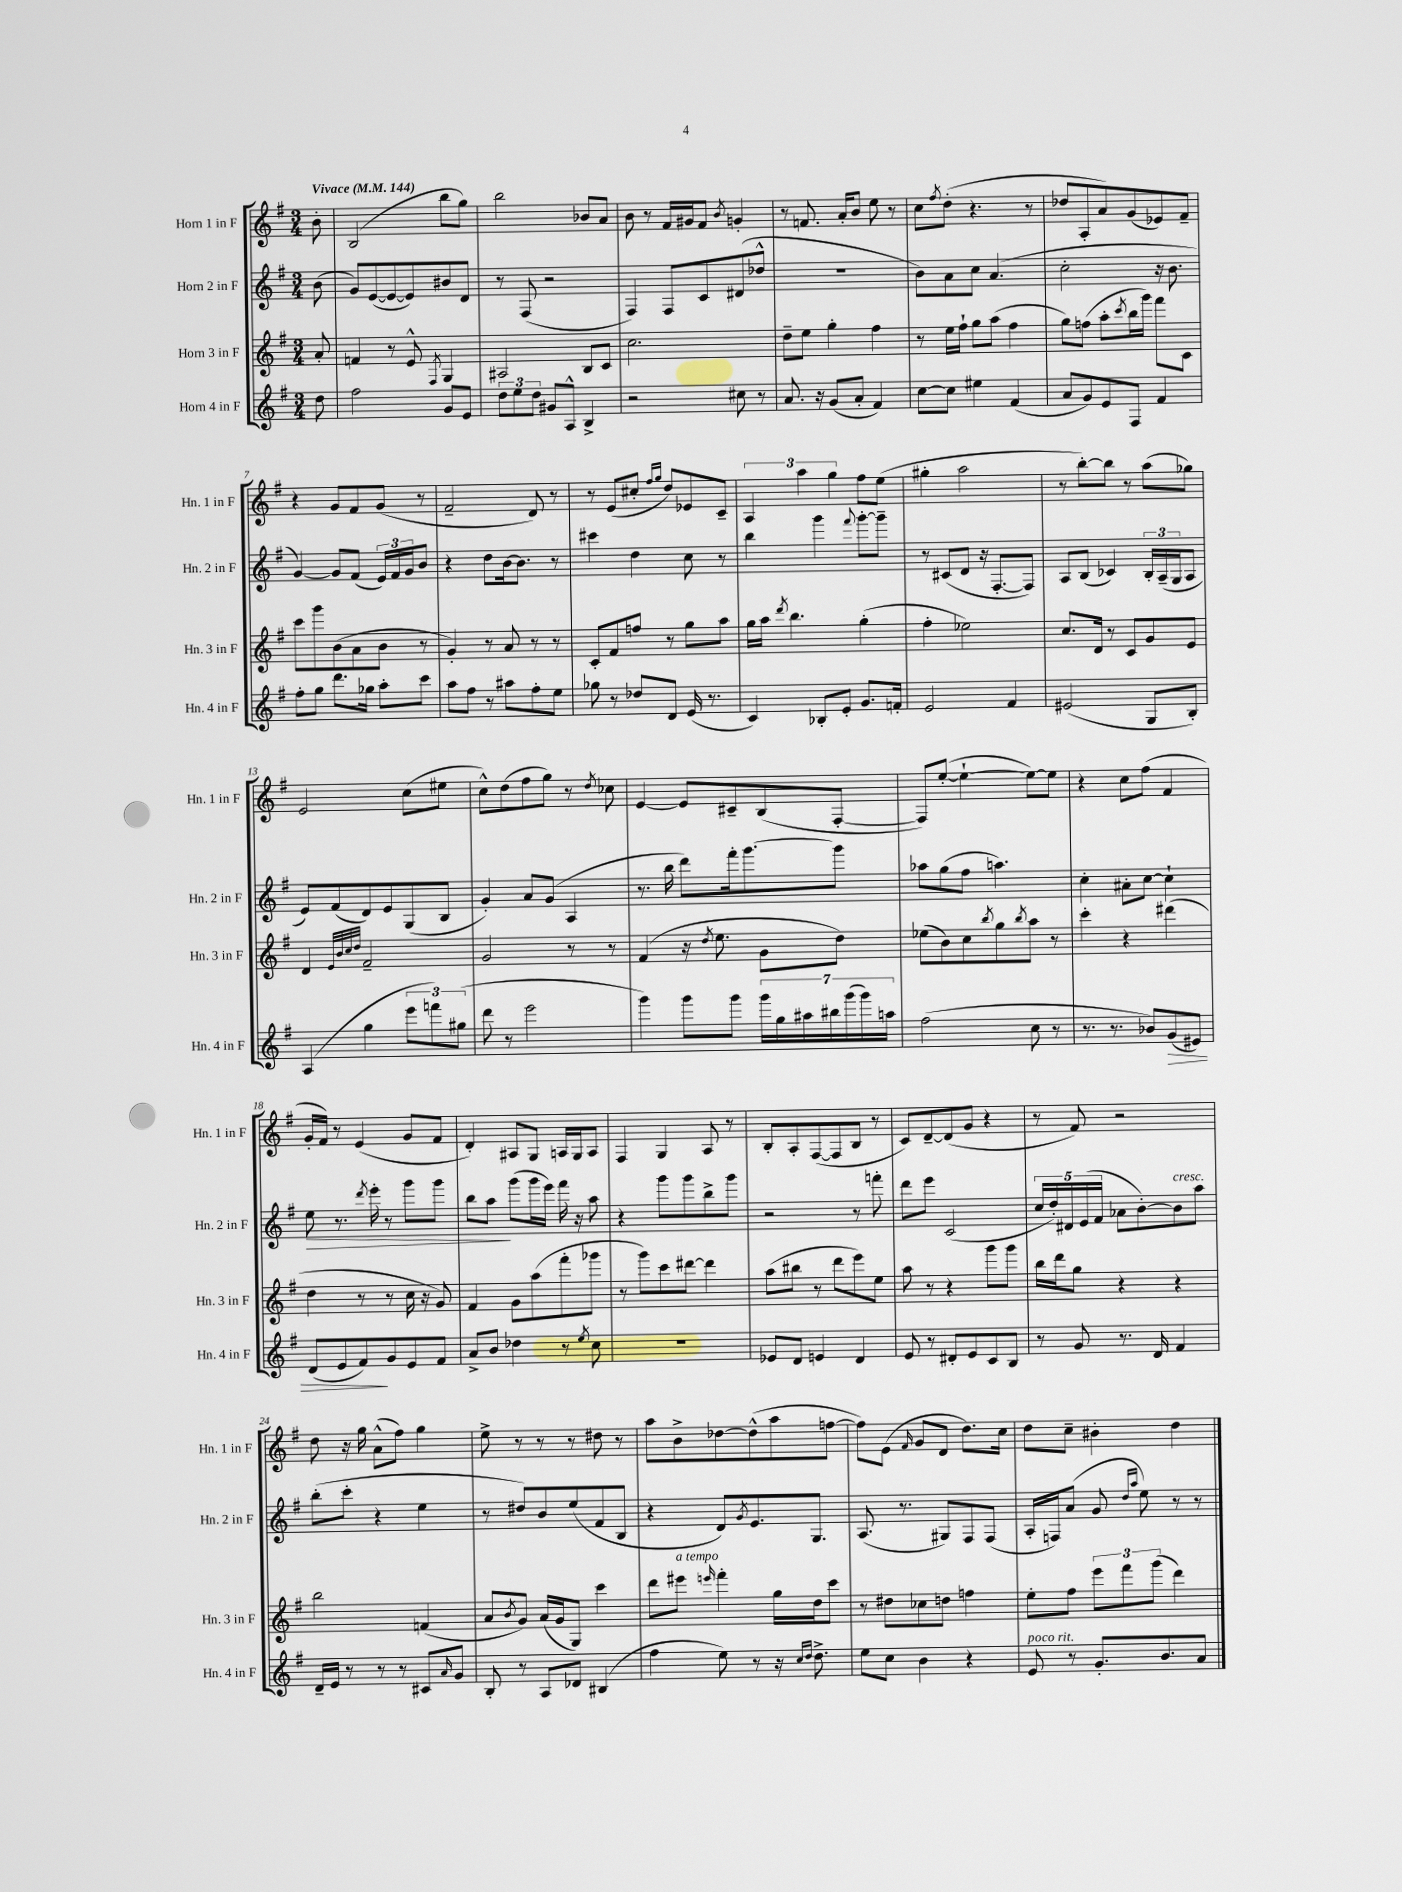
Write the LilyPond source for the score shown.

<<
\new StaffGroup <<
\new Staff = "s0" \with { instrumentName = "Horn 1 in F" shortInstrumentName = "Hn. 1 in F" } {
    \clef treble \key g \major \numericTimeSignature \time 3/4 \partial 8 \tempo "Vivace" 4 = 144
    b'8-. |
    b2( b''8 g''8) |
    b''2 bes'8 a'8 |
    b'8 r8 fis'16 gis'16 fis'8 \acciaccatura { b'8 } g'4-. |
    r8 f'8. a'16-. b'8 e''8 r8 |
    c''8 \acciaccatura { fis''8 } d''8-.( r4. r8 |
    des''8 a8-. a'8) g'8( ees'8) fis'8-- |
    r4 g'8 fis'8 g'8( r8 |
    fis'2-- d'8) r8 |
    r8 e'8( cis''8-. \grace { fis''16 g''16 } d''8) ees'8 c'8-- |
    \tuplet 3/2 { a4 a''4 g''4 } fis''8 e''8( |
    gis''4-. a''2 |
    r8 b''8~-.) b''8 r8 a''8( ges''8) |
    e'2 c''8( eis''8 |
    c''8-^) d''8( fis''8 g''8) r8 \acciaccatura { d''8 } ces''8 |
    e'4~ e'8 cis'8-- b8( fis8~-. |
    fis8) e''8~-.( e''4~-! e''8~) e''8 |
    r4 c''8 fis''8( fis'4 |
    g'16-. fis'16) r8 e'4( g'8 fis'8 |
    d'4-.) ais8 g8 a16 g16 a8 |
    fis4 g4 a8 r8 |
    b8-. a8-. fis8~( fis8 b8 r8 |
    c'8) d'8~-- d'8( g'8 r4 |
    r8 fis'8) r2 |
    d''8 r16 g''16 a'8-^( fis''8) g''4 |
    e''8-> r8 r8 r8 dis''8 r8 |
    a''8 b'8-> des''8~ des''8-^( a''8 f''8~ |
    f''8) e'8( \grace { fis'16 } g'8 d'8 d''8.) c''16 |
    d''8 c''8-- bis'4-. d''4 \bar "|." |
}
\new Staff = "s1" \with { instrumentName = "Horn 2 in F" shortInstrumentName = "Hn. 2 in F" } {
    \clef treble \key g \major \numericTimeSignature \time 3/4 \partial 8
    b'8( |
    g'8) e'8~( e'8~ e'8) bis'8 d'8 |
    r8 fis8( r2 |
    fis4) fis8 c'8 dis'8( des''8-^ |
    R2. |
    b'8) a'8 c''8 a'4.( |
    c''2-. r16 b'8. |
    g'4~) g'8 fis'8( \tuplet 3/2 { e'16) fis'16 g'16 } b'8 |
    r4 d''8 b'16~ b'8. r8 |
    cis'''4 d''4 c''8 r8 |
    b''4 g'''4 \appoggiatura { fis'''8 } g'''8~-. g'''8-- |
    r8 cis'8( d'8 r16 fis8.~-. fis8) |
    a8 b8( ces'4) \tuplet 3/2 { b16-. a16--( g16 } a8 |
    e'8) fis'8( d'8) e'8 g8( b8 |
    g'4-.) a'8 g'8( a4 |
    r8. b''16 d'''8) fis'''16-. g'''8.~ g'''8 |
    aes''8 g''8( fis''8 a''4.) |
    c''4-. ais'8-. c''8~ c''4-! |
    e''8\> r8. \acciaccatura { d'''8 } e'''16-. r8 g'''8 g'''8 |
    b''8 a''8\! g'''8( g'''16 e'''16) fis'''16 r16 a''8 |
    r4 g'''8 g'''8 b''8-> g'''8 |
    r2 r8 f'''8-. |
    d'''8 e'''8 c'2( |
    \tuplet 5/4 { c''16 d''16-.) dis'16 e'16( fis'16 } aes'8 b'8~-.) b'8^\markup { \italic "cresc." } a''8 |
    b''8-.( c'''8-. r4 e''4 |
    r8 dis''8) b'8 e''8( fis'8 b8 |
    r4 d'8) \acciaccatura { g'8 } e'8. g8. |
    a8.( r8. gis8) fis8 fis8( |
    a16-. f16) a'8( g'8 \grace { d''16 a''16 } e''8) r8 r8 \bar "|." |
}
\new Staff = "s2" \with { instrumentName = "Horn 3 in F" shortInstrumentName = "Hn. 3 in F" } {
    \clef treble \key g \major \numericTimeSignature \time 3/4 \partial 8
    a'8-. |
    f'4 r8 e'8-^ \acciaccatura { fis8 } g4 |
    ais2 b8 c'8 |
    c''2. |
    d''8-- e''8 g''4-. fis''4 |
    r8 e''16 fis''16-! g''8 a''8( fis''4 |
    g''8) f''8( a''8-. \acciaccatura { c'''8 } b''16 g'''16) fis'''8 c'8 |
    c'''8 g'''8 b'8( a'8 b'8 r8 |
    g'4-.) r8 a'8 r8 r8 |
    c'8-. fis'8 f''8 r8 g''8 a''8 |
    g''16 a''16 \acciaccatura { d'''8 } b''4. g''4-.( |
    fis''4-. ees''2) |
    c''8. d'16 r8 c'8 g'8 e'8 |
    d'4 \grace { e'32 b'32 c''32 d''32 } fis'2-- |
    g'2 r8 r8 |
    fis'4( r16 \acciaccatura { d''8 } e''8. g'8 d''8) |
    ees''8( b'8) c''8 \acciaccatura { b''8 } g''8 \acciaccatura { b''8 } a''8 r8 |
    c'''4-. r4 dis'''4( |
    d''4 r8 r8 c''16 r16 g'8) |
    fis'4 g'8 a''8( fis'''8-. ges'''8 |
    r8 g'''8) c'''8 dis'''8~ dis'''4 |
    a''8( bis''8 r8 d'''8 e'''8) e''8 |
    a''8 r8 r4 g'''8 g'''8 |
    b''16 d'''16 g''8 r4 r4 |
    b''2 f'4( |
    a'8 \acciaccatura { b'8 } g'8) a'16( g'16 g8) c'''4 |
    d'''8 eis'''8^\markup { \italic "a tempo" } \grace { e'''16 } fis'''4-. g''16 d''16 c'''8 |
    r8 dis''8 ces''8 d''8 f''4 |
    e''8-. fis''8 \tuplet 3/2 { e'''8 fis'''8 g'''8( } d'''4) \bar "|." |
}
\new Staff = "s3" \with { instrumentName = "Horn 4 in F" shortInstrumentName = "Hn. 4 in F" } {
    \clef treble \key g \major \numericTimeSignature \time 3/4 \partial 8
    d''8 |
    fis''2 g'8 e'8 |
    \tuplet 3/2 { d''8 e''8 d''8 } gis'8 a8-^ b4-> |
    r2 cis''8 r8 |
    a'8. r16 g'8( a'8-. fis'4) |
    c''8~ c''8 eis''4 fis'4( |
    a'8 g'8) e'8 fis8 fis'4 |
    fis''8-. g''8 d'''8. ges''16 a''8-. c'''8 |
    a''8 fis''8 r8 ais''8 fis''8-. e''8 |
    ges''8 r8 des''8 d'8 e'16( r8. |
    c'4) bes8-. e'8-. g'8. f'16-. |
    e'2 fis'4 |
    eis'2( g8 b8-.) |
    a4( g''4 \tuplet 3/2 { e'''8 f'''8) gis''8( } |
    d'''8 r8 e'''2 |
    g'''4) g'''8 g'''8 \tuplet 7/4 { g'''16 g''16 ais''16 bis''16 g'''16( g'''16) a''16 } |
    fis''2( c''8 r8 |
    r8. r8. bes'8) g'8\>( eis'8) |
    d'8( e'8 fis'8\!) g'8 e'8 fis'8 |
    a'8-> b'8 des''4 r8 \acciaccatura { e''8 } c''8 |
    R2. |
    ees'8 d'8 e'4 d'4 |
    e'8 r8 dis'8-. e'8 c'8 b8 |
    r8 g'8 r8. d'16 fis'4 |
    d'16-- e'16 r8 r8 r8 cis'8 \grace { a'16 } g'8 |
    b8-. r8 a8 des'8 bis4( |
    fis''4 e''8) r8 r16 \grace { c''16 d''16 } d''8.-> |
    e''8 c''8 b'4 r4 |
    e'8^\markup { \italic "poco rit." } r8 g'8.-. b'8. a'8 \bar "|." |
}
>>
>>
